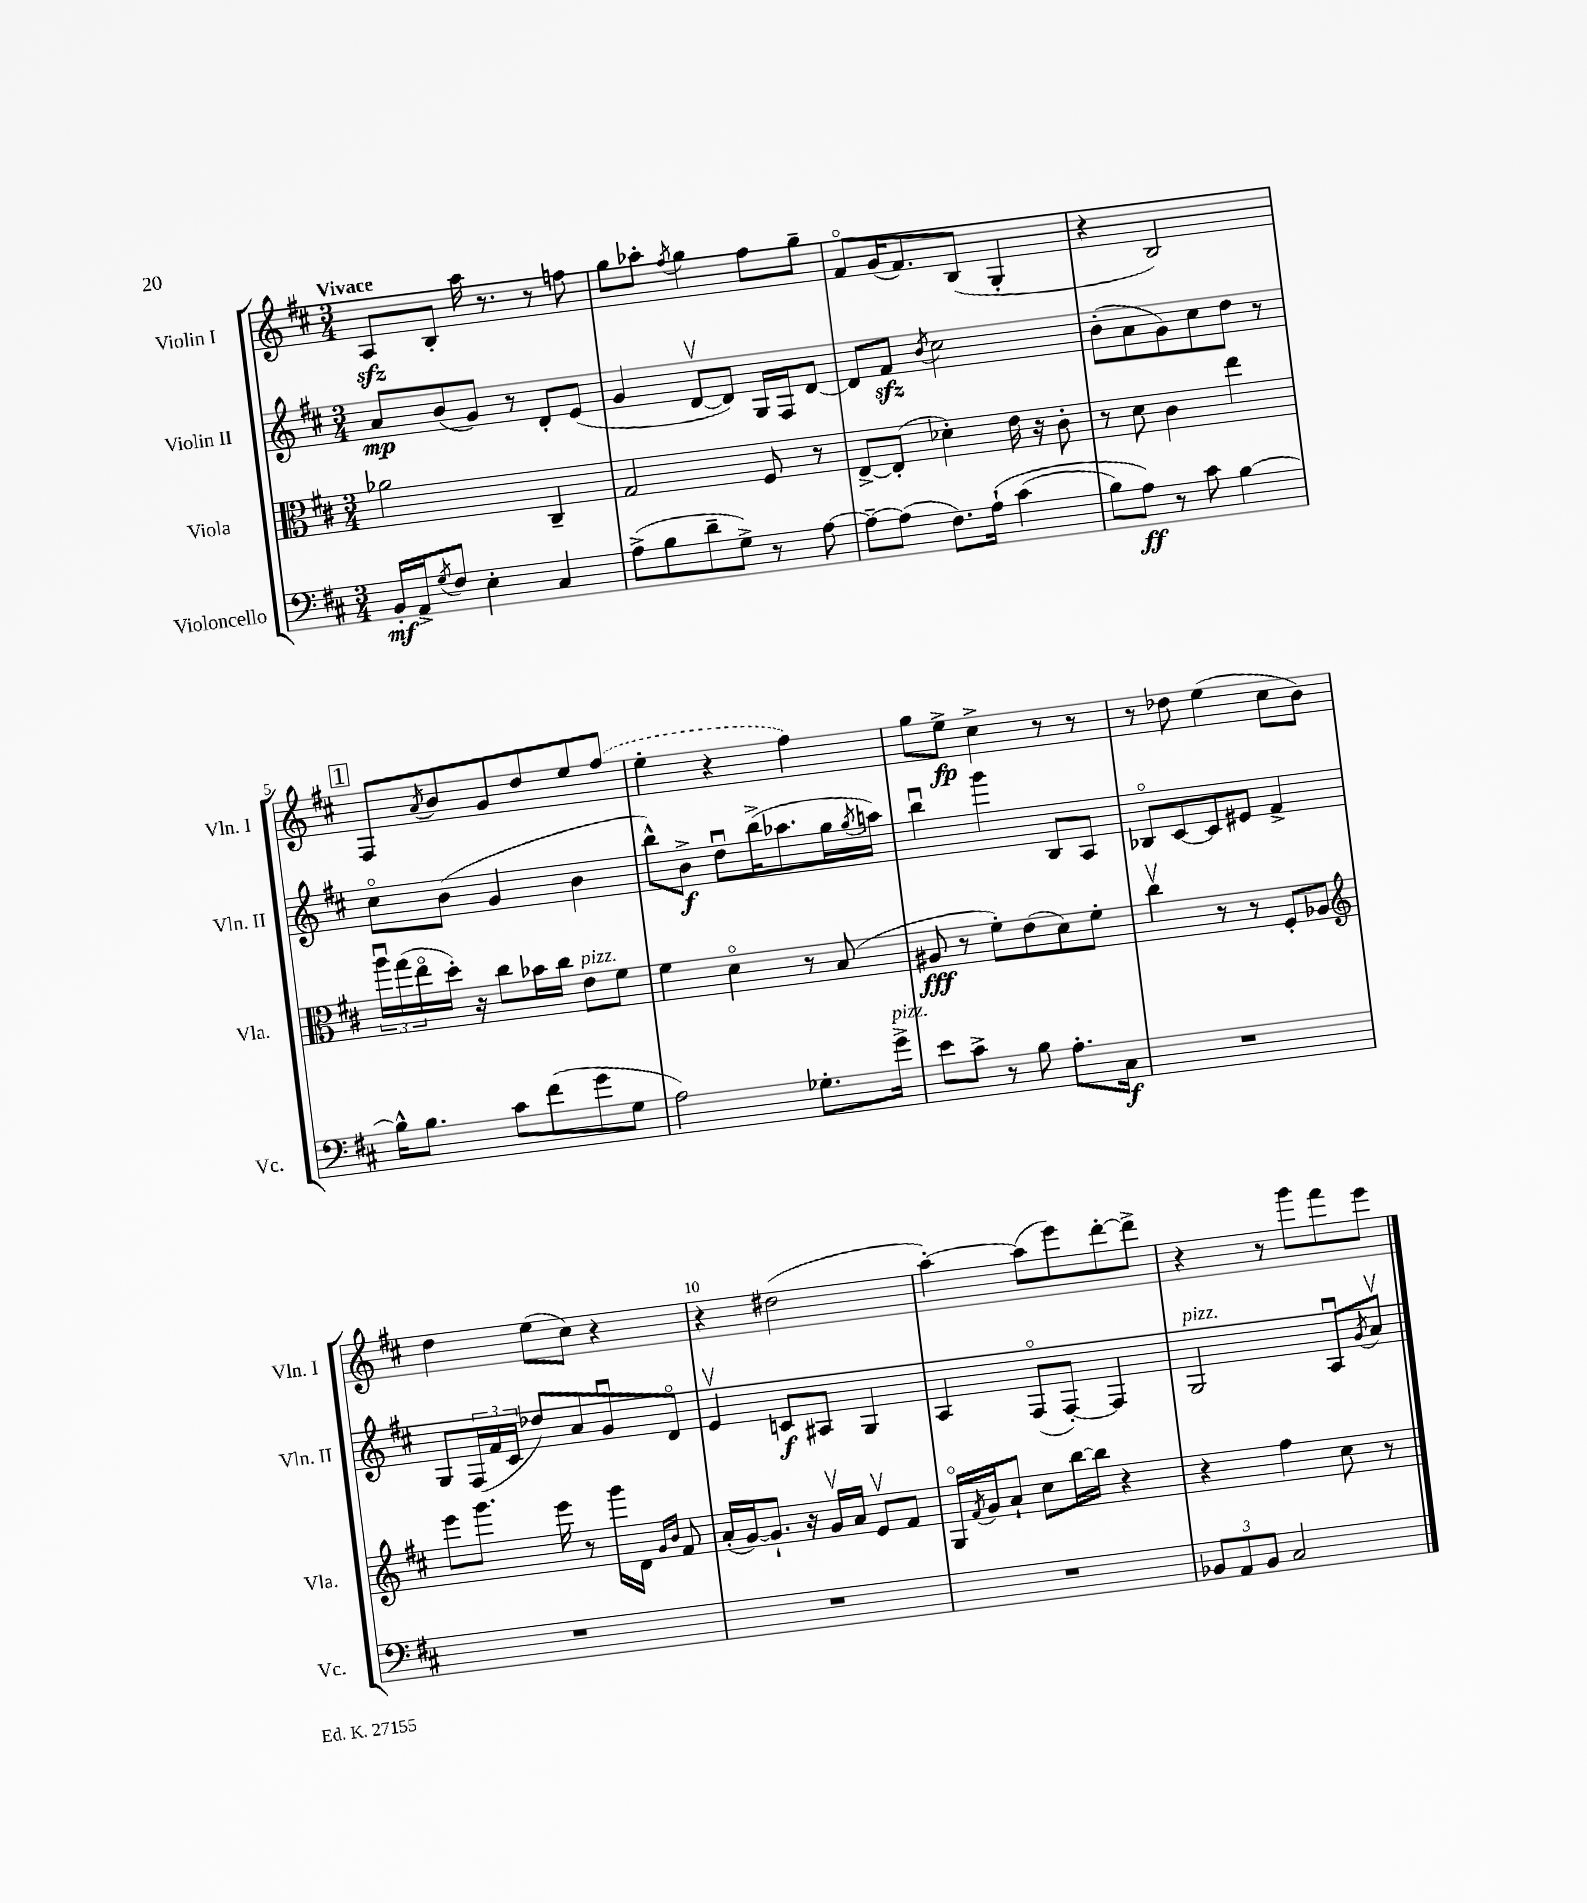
<<
\new StaffGroup <<
\new Staff = "s0" \with { instrumentName = "Violin I" shortInstrumentName = "Vln. I" } {
    \clef treble \key d \major \numericTimeSignature \time 3/4 \tempo "Vivace"
    a8\sfz b8-. a''16 r8. r8 f''8 |
    g''8 aes''8-. \acciaccatura { fis''8 } g''4 fis''8 g''8-- |
    fis'8\flageolet g'16( fis'8.) b8( g4-. |
    r4 b2) |
    \mark \markup { \box "1" } fis8 \acciaccatura { a'8 } b'8 g'8 d''8 e''8 \once \slurDashed fis''8( |
    e''4-. r4 fis''4) |
    g''8 e''8->\fp cis''4-> r8 r8 |
    r8 des''8 e''4( cis''8 b'8) |
    d''4 e''8( cis''8) r4 |
    r4 dis''2( |
    a''4~-.) a''8( e'''8) d'''8~-. d'''8-> |
    r4 r8 g'''8 fis'''8 e'''8 \bar "|." |
}
\new Staff = "s1" \with { instrumentName = "Violin II" shortInstrumentName = "Vln. II" } {
    \clef treble \key d \major \numericTimeSignature \time 3/4
    a'8\mp b'8( g'8) r8 d'8-. e'8( |
    g'4 d'8~\upbow d'8) g16 fis16 d'8~ |
    d'8 fis'8\sfz \acciaccatura { b'8 } cis''2 |
    b'8-.( a'8 g'8) cis''8 d''8 r8 |
    \mark \markup { \box "1" } cis''8\flageolet b'8( g'4 b'4 |
    b''8-^) b'8->\f d''8\downbow b''16->( aes''8. g''16 \acciaccatura { g''8 } a''16) |
    b''4\downbow g'''4 b8 a8 |
    bes8\flageolet cis'8~ cis'8 eis'8 fis'4-> |
    g8 \tuplet 3/2 { fis16( fis'16 cis'16 } des''8) a'8 g'8\downbow d'8\flageolet |
    e'4\upbow c'8\f ais8 g4 |
    a4 fis8\flageolet( fis8~-.) fis4 |
    g2^\markup { \italic "pizz." } a8\downbow \acciaccatura { g'8 } a'8\upbow \bar "|." |
}
\new Staff = "s2" \with { instrumentName = "Viola" shortInstrumentName = "Vla." } {
    \clef alto \key d \major \numericTimeSignature \time 3/4
    aes'2 cis4-- |
    g2 fis8 r8 |
    e8~-> e8-.( des'4-.) e'16 r16 cis'8-. |
    r8 d'8 cis'4 e''4 |
    \mark \markup { \box "1" } \tuplet 3/2 { a''16\downbow g''16( e''16\flageolet } d''16-.) r16 cis''8 bes'16 cis''16 e'8^\markup { \italic "pizz." } fis'8 |
    fis'4 d'4\flageolet r8 b8( |
    ais8\fff r8 fis'8-.) e'8( d'8) fis'8-. |
    cis''4\upbow r8 r8 fis8-. aes8 |
    \clef treble e'''8 g'''8. e'''16 r8 g'''16 d'16 \grace { g'16 b'16 } fis'8 |
    a'16-.( g'16~) g'8.-! r16 g'16\upbow a'16 e'8\upbow fis'8 |
    g16\flageolet \acciaccatura { fis'8 } g'16 a'8-! cis''8 b''16~ b''16 r4 |
    r4 fis''4 cis''8 r8 \bar "|." |
}
\new Staff = "s3" \with { instrumentName = "Violoncello" shortInstrumentName = "Vc." } {
    \clef bass \key d \major \numericTimeSignature \time 3/4
    b,16-.\mf a,16-> \acciaccatura { g8 } fis8 e4-. cis4 |
    a8->( b8 d'8-- g8->) r8 a8~ |
    a8~-- a8( fis8.) a16-!\( cis'4( |
    b8) a8\ff\) r8 cis'8 b4~ |
    \mark \markup { \box "1" } b16-^ b8. cis'8 fis'8( g'8 g8 |
    a2) ges8.-. g'16->^\markup { \italic "pizz." } |
    e'8 cis'8-> r8 b8 a8.-. cis16\f |
    R2. |
    R2. |
    R2. |
    R2. |
    \tuplet 3/2 { bes,8 a,8 bes,8 } cis2 \bar "|." |
}
>>
>>
\layout { \context { \Score \override BarNumber.break-visibility = ##(#f #t #t) barNumberVisibility = #(every-nth-bar-number-visible 5) } }
